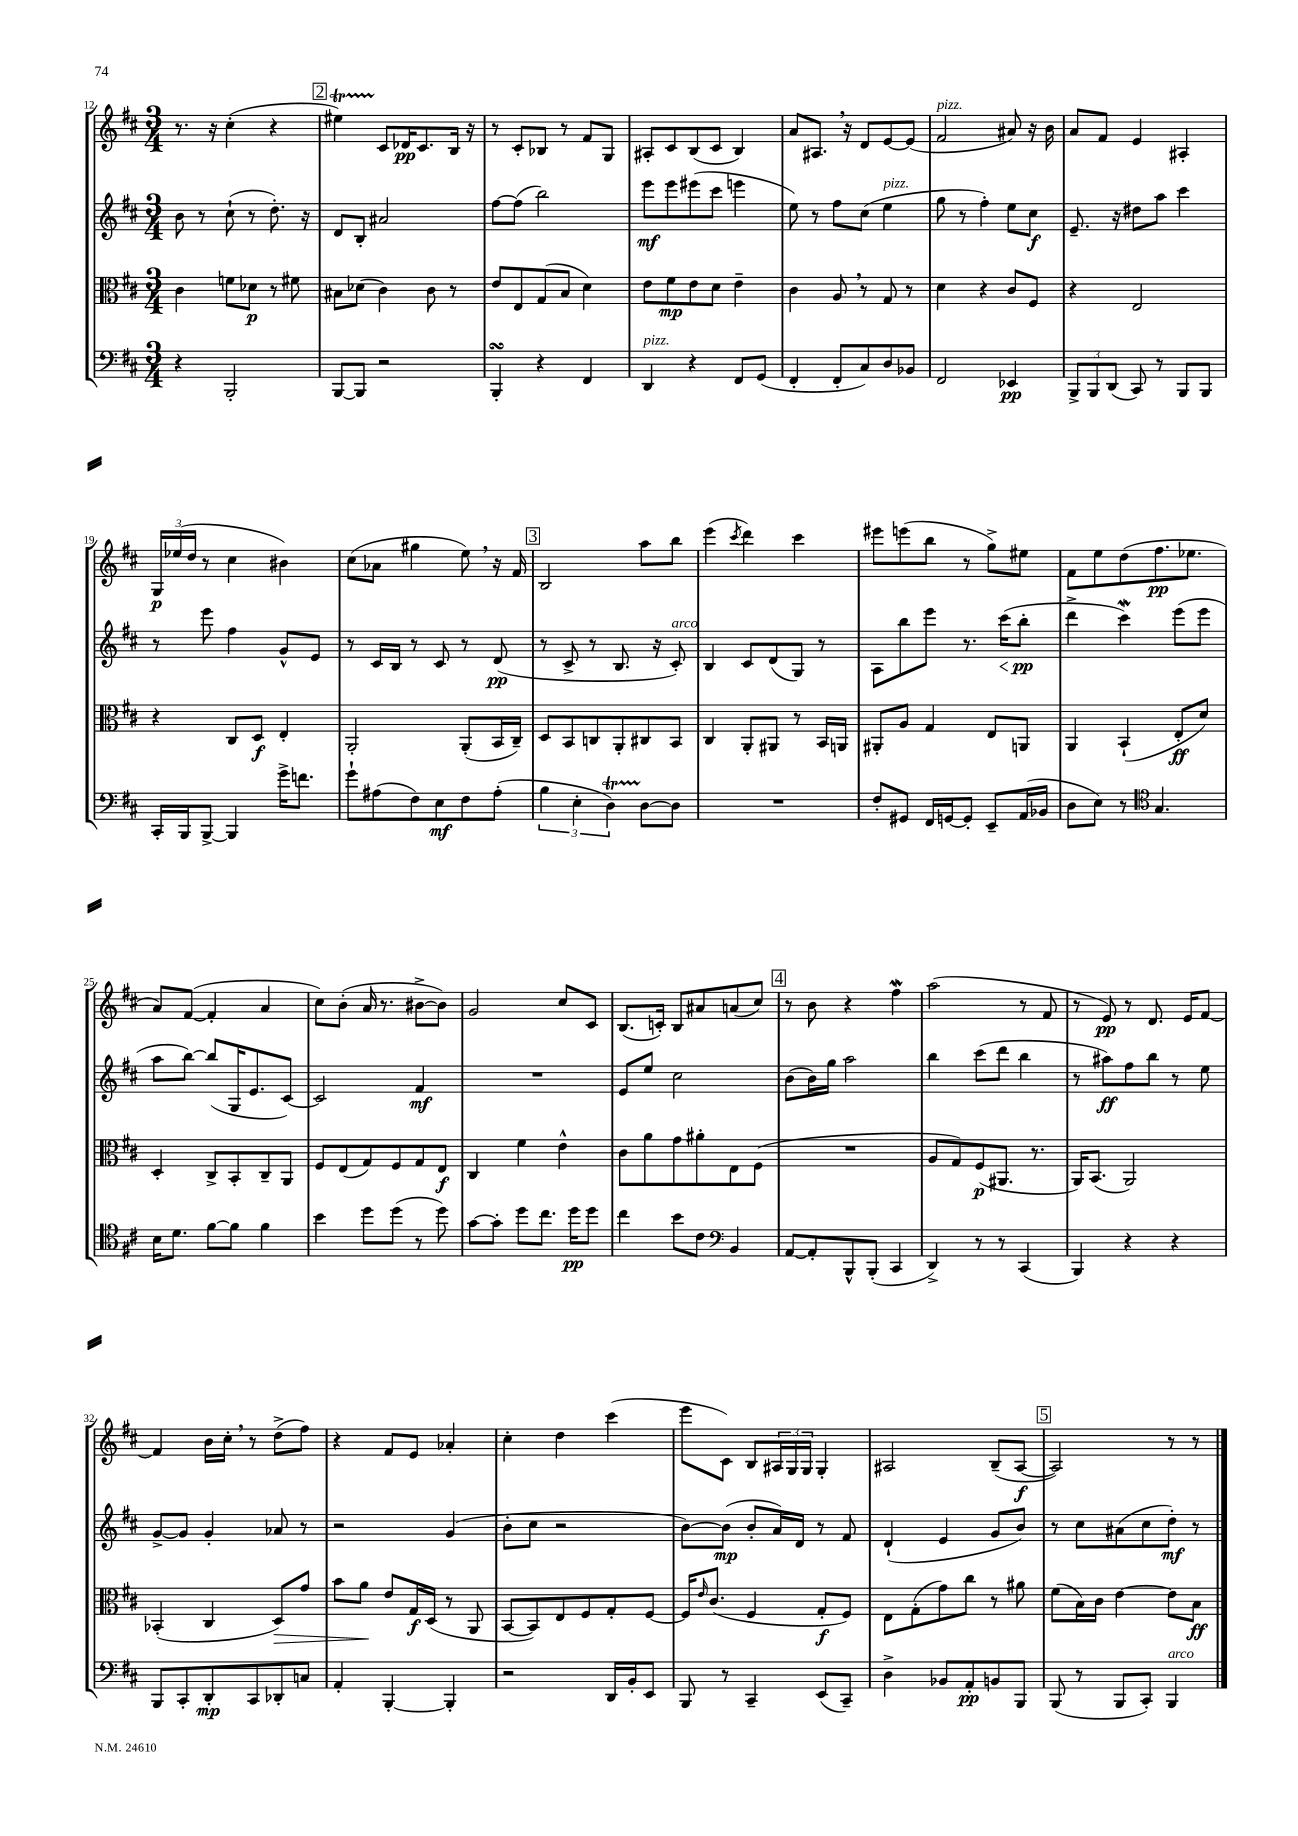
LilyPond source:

<<
\new StaffGroup <<
\new Staff = "s0" {
    \clef treble \key d \major \numericTimeSignature \time 3/4
    r8. r16 cis''4-.( r4 |
    \mark \markup { \box "2" } eis''4\startTrillSpan) cis'8\stopTrillSpan des'16\pp cis'8. b16 r16 |
    r8 cis'8-. bes8 r8 fis'8 g8 |
    ais8-. cis'8 b8( cis'8 b4) |
    a'8 ais8. \breathe r16 d'8 e'8~ e'8( |
    fis'2^\markup { \italic "pizz." } ais'8) r16 b'16 |
    a'8 fis'8 e'4 ais4-. |
    \tuplet 3/2 { g16\p ees''16( d''16 } r8 cis''4 bis'4) |
    cis''8( aes'8 gis''4 e''8) \breathe r16 fis'16 |
    \mark \markup { \box "3" } b2 a''8 b''8 |
    e'''4( \acciaccatura { cis'''8 } d'''4) cis'''4 |
    eis'''8 e'''8( b''8 r8 g''8->) eis''8 |
    fis'8 e''8 d''8( fis''8.\pp ees''8. |
    a'8) fis'8~( fis'4-. a'4 |
    cis''8) b'8-.( a'16 r8. bis'8~-> bis'8) |
    g'2 cis''8 cis'8 |
    b8.( c'16-.) b8 ais'8 a'8( cis''8) |
    \mark \markup { \box "4" } r8 b'8 r4 fis''4\mordent |
    a''2( r8 fis'8 |
    r8 e'8\pp) r8 d'8. e'16 fis'8~ |
    fis'4 b'16 cis''16-. \breathe r8 d''8->( fis''8) |
    r4 fis'8 e'8 aes'4-. |
    cis''4-. d''4 cis'''4( |
    e'''8 cis'8) b8 \tuplet 3/2 { ais16 g16 g16 } g4-. |
    ais2 b8--( ais8~\f |
    \mark \markup { \box "5" } ais2) r8 r8 \bar "|." |
}
\new Staff = "s1" {
    \clef treble \key d \major \numericTimeSignature \time 3/4
    b'8 r8 cis''8-!( r8 d''8.-.) r16 |
    \mark \markup { \box "2" } d'8 b8-. ais'2 |
    fis''8~ fis''8( b''2) |
    e'''8\mf e'''8 eis'''8( cis'''8 e'''4 |
    e''8) r8 fis''8 cis''8( e''4^\markup { \italic "pizz." } |
    g''8 r8 fis''4-.) e''8 cis''8\f |
    e'8.-- r16 dis''8 a''8 cis'''4 |
    r8 e'''8 fis''4 g'8-^ e'8 |
    r8 cis'16 b16 r8 cis'8 r8 d'8\pp( |
    \mark \markup { \box "3" } r8 cis'8-> r8 b8. r16 cis'8-.^\markup { \italic "arco" }) |
    b4 cis'8 d'8( g8) r8 |
    a8 b''8 e'''8 r8. cis'''16\<( b''8-.\pp\! |
    d'''4-> cis'''4\mordent) e'''8( e'''8 |
    a''8 b''8~) b''8( g16 e'8. cis'8~) |
    cis'2 fis'4\mf |
    R2. |
    e'8 e''8 cis''2 |
    \mark \markup { \box "4" } b'8( b'16) g''16 a''2 |
    b''4 cis'''8( d'''8 b''4 |
    r8 ais''8\ff) fis''8 b''8 r8 e''8 |
    g'8~-> g'8 g'4-. aes'8 r8 |
    r2 g'4( |
    b'8-. cis''8 r2 |
    b'8~) b'8\mp( b'8-. a'16) d'16 r8 fis'8 |
    d'4-!( e'4 g'8 b'8) |
    \mark \markup { \box "5" } r8 cis''8 ais'8( cis''8 d''8-.\mf) r8 \bar "|." |
}
\new Staff = "s2" {
    \clef alto \key d \major \numericTimeSignature \time 3/4
    cis'4 f'8 des'8\p r8 fis'8 |
    \mark \markup { \box "2" } bis8 des'8( cis'4) cis'8 r8 |
    e'8 e8 g8( b8 d'4) |
    e'8 fis'8\mp e'8 d'8 e'4-- |
    cis'4 a8 \breathe r8 g8 r8 |
    d'4 r4 cis'8 fis8 |
    r4 e2 |
    r4 cis8 d8\f e4-. |
    a,2-. a,8-.( b,16 cis16--) |
    \mark \markup { \box "3" } d8 b,8 c8 a,8-. cis8 b,8 |
    cis4 a,8-. ais,8 r8 b,16 a,16 |
    ais,8-. a8 g4 e8 a,8 |
    a,4 b,4-!( e8-.\ff d'8) |
    d4-. cis8-> b,8-. cis8-- a,8 |
    fis8 e8( g8) fis8 g8 e8\f |
    cis4 fis'4 e'4-^ |
    cis'8 a'8 g'8 ais'8-. e8 fis8( |
    \mark \markup { \box "4" } R2. |
    a8 g8) fis8\p( ais,8. r8. |
    a,16) b,8.( a,2) |
    bes,4-.( cis4 d8\>) g'8 |
    b'8 a'8\! e'8 g16\f d16( r8 a,8 |
    b,8~ b,8) e8 fis8 g8-. fis8~ |
    fis16 \grace { e'16 } cis'8.( fis4 g8-.\f fis8) |
    e8 g8-.( g'8) cis''8 r8 ais'8 |
    \mark \markup { \box "5" } fis'8( b16) cis'16 e'4~ e'8 b8\ff \bar "|." |
}
\new Staff = "s3" {
    \clef bass \key d \major \numericTimeSignature \time 3/4
    r4 b,,2-. |
    \mark \markup { \box "2" } b,,8~ b,,8 r2 |
    b,,4-.\turn r4 fis,4 |
    d,4^\markup { \italic "pizz." } r4 fis,8 g,8( |
    fis,4-. fis,8-. cis8) d8 bes,8 |
    fis,2 ees,4\pp |
    \tuplet 3/2 { b,,8-> b,,8 d,8( } cis,8) r8 b,,8 b,,8 |
    cis,16-. b,,16 b,,8~-> b,,4 g'16-> f'8. |
    g'8-! ais8( fis8) e8\mf fis8 ais8-.( |
    \mark \markup { \box "3" } \tuplet 3/2 { b4 e4-. d4\startTrillSpan) } d8~\stopTrillSpan d8 |
    R2. |
    fis8-. gis,8 fis,16 g,16~ g,8-. e,8-- a,16( bes,16 |
    d8 e8) r8 \clef tenor g4. |
    b16 d'8. fis'8~ fis'8 fis'4 |
    b'4 d''8 d''8( r8 d''8) |
    g'8~ g'8-. d''8 cis''8. d''16\pp d''8 |
    cis''4 b'8 cis'8 \clef bass b,4 |
    \mark \markup { \box "4" } a,8~ a,8-. b,,8-^ b,,8-.( cis,4 |
    d,4->) r8 r8 cis,4( |
    b,,4) r4 r4 |
    b,,8 cis,8-. d,8-.\mp cis,8 des,8-. c8 |
    a,4-. b,,4~-. b,,4-. |
    r2 d,16 b,16-. e,8 |
    b,,8 r8 cis,4-- e,8( cis,8--) |
    d4-> bes,8 a,8-.\pp b,8 b,,8 |
    \mark \markup { \box "5" } b,,8( r8 b,,8 cis,8-.) b,,4^\markup { \italic "arco" } \bar "|." |
}
>>
>>
\layout { \context { \Score currentBarNumber = #12 } }
